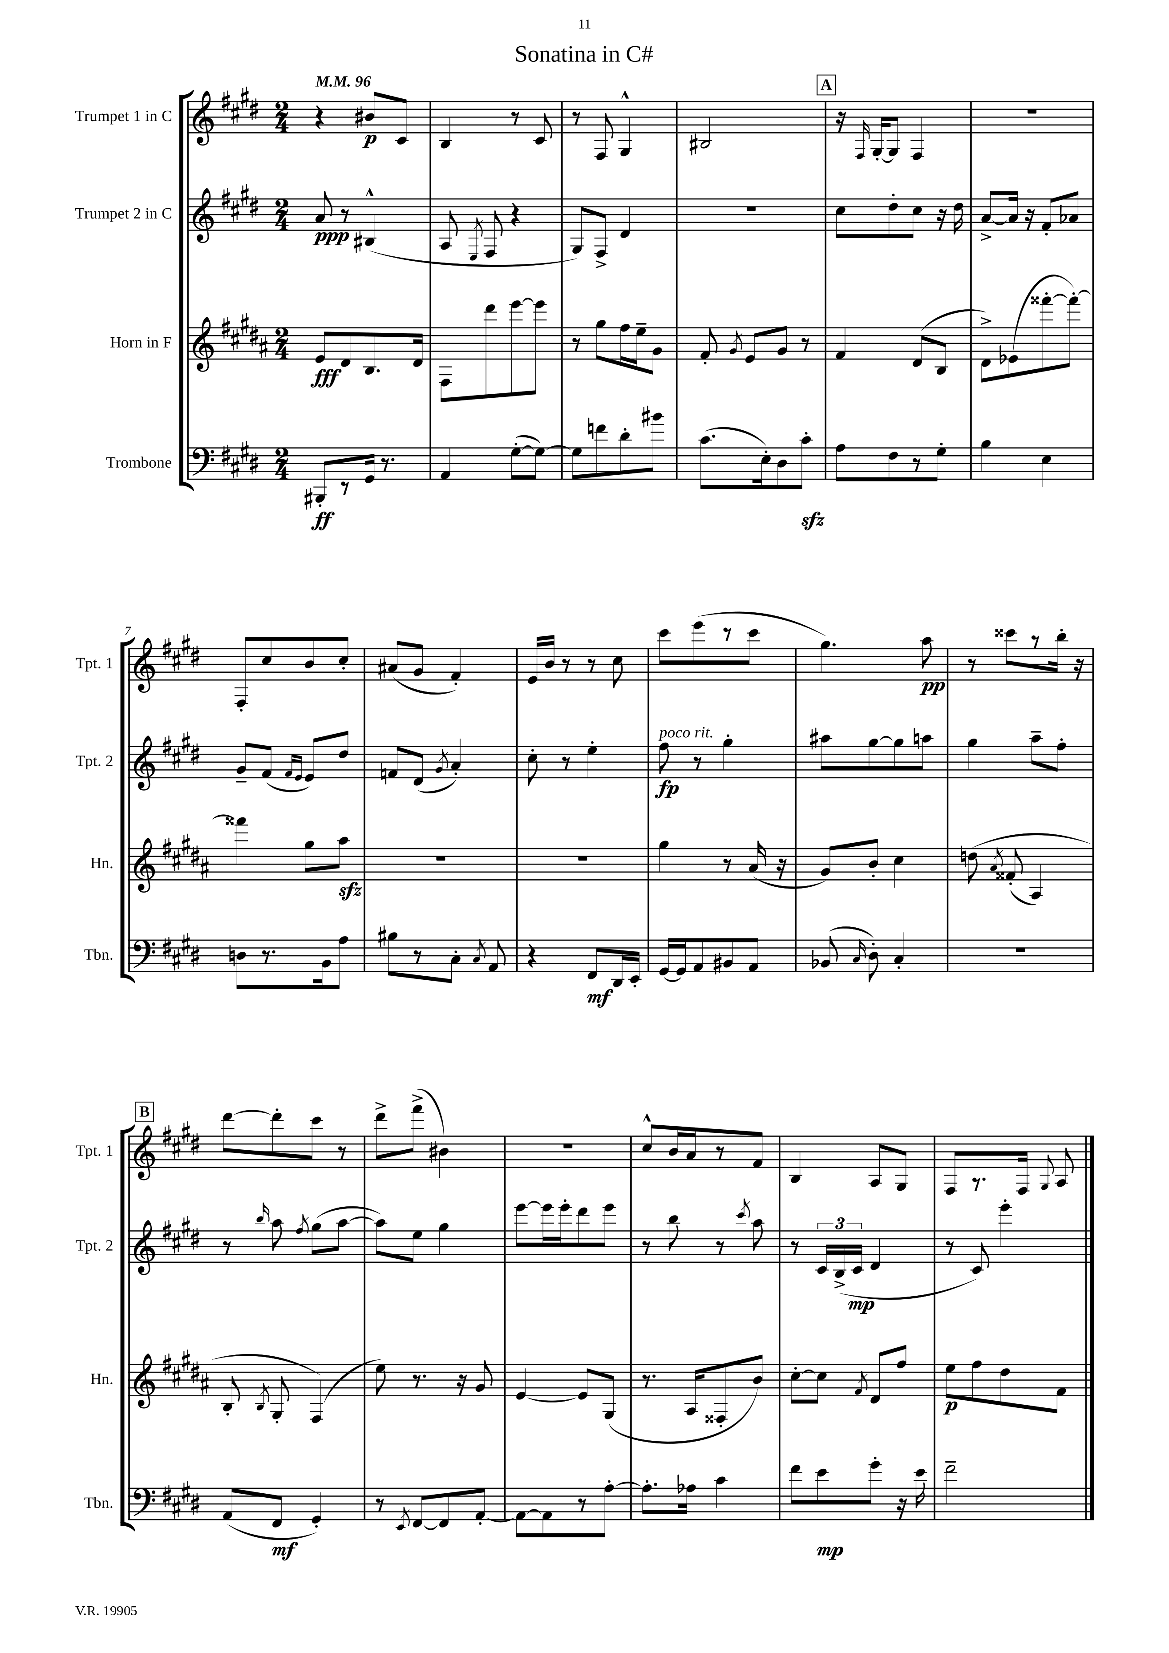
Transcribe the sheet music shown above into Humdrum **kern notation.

**kern	**dynam	**kern	**dynam	**kern	**dynam	**kern	**dynam
*part4	*part4	*part3	*part3	*part2	*part2	*part1	*part1
*staff4	*staff4	*staff3	*staff3	*staff2	*staff2	*staff1	*staff1
*I"Trombone	*	*I"Horn in F	*	*I"Trumpet 2 in C	*	*I"Trumpet 1 in C	*
*I'Tbn.	*	*I'Hn.	*	*I'Tpt. 2	*	*I'Tpt. 1	*
*clefF4	*	*clefG2	*	*clefG2	*	*clefG2	*
*k[f#c#g#d#]	*	*k[f#c#g#d#a#]	*	*k[f#c#g#d#]	*	*k[f#c#g#d#]	*
*M2/4	*	*M2/4	*	*M2/4	*	*M2/4	*
*MM96	*	*MM96	*	*MM96	*	*MM96	*
=1	=1	=1	=1	=1	=1	=1	=1
8BBB#X'/L	ff	8e/L	fff	8a/	ppp	4r	.
8r	.	8d#/	.	8r	.	.	.
16GG#/Jk	.	8.B/	.	(4B#X^^/	.	8b#X/L	p
8.r	.	.	.	.	.	.	.
.	.	.	.	.	.	8c#/J	.
.	.	16d#/Jk	.	.	.	.	.
=2	=2	=2	=2	=2	=2	=2	=2
4AA/	.	8F#\L	.	8A/	.	4B/	.
.	.	.	.	8qE/	.	.	.
.	.	8ddd#\	.	8F#/	.	.	.
([8G#'\L	.	[8eee\	.	4r	.	8r	.
8G#\J_)	.	8eee\J]	.	.	.	8c#/	.
=3	=3	=3	=3	=3	=3	=3	=3
8G#\L]	.	8r	.	8G#/L)	.	8r	.
8fn\	.	8gg#\L	.	8F#^/J	.	8F#/	.
8d#'\	.	16ff#\L	.	4d#/	.	4G#^^/	.
.	.	16ee~\J	.	.	.	.	.
8b#X\J	.	8g#\J	.	.	.	.	.
=4	=4	=4	=4	=4	=4	=4	=4
(8.c#\L	.	8f#'/	.	2r	.	2B#X/	.
.	.	8qg#/	.	.	.	.	.
.	.	8e/L	.	.	.	.	.
16E'\k)	.	.	.	.	.	.	.
8D#\	.	8g#/J	.	.	.	.	.
8c#zz'\J	.	8r	.	.	.	.	.
!!LO:REH:place=s1:t=A
=5	=5	=5	=5	=5	=5	=5	=5
8A\L	.	4f#/	.	8cc#\L	.	16r	.
.	.	.	.	.	.	16qqF#/	.
.	.	.	.	.	.	[16G#'/KL	.
8F#\	.	.	.	8dd#'\	.	8G#/J]	.
8r	.	(8d#/L	.	8cc#\J	.	4F#/	.
8G#'\J	.	8B/J	.	16r	.	.	.
.	.	.	.	16dd#\	.	.	.
=6	=6	=6	=6	=6	=6	=6	=6
4B\	.	8d#^\L)	.	[8a^/L	.	2r	.
.	.	(8e-X\	.	16a/Jk]	.	.	.
.	.	.	.	16r	.	.	.
4E\	.	[8fff##X'\	.	8f#'/L	.	.	.
.	.	8fff##'\J_)	.	8a-X/J	.	.	.
!!LO:LB:g=z
=7	=7	=7	=7	=7	=7	=7	=7
8Dn\L	.	4fff##X\]	.	8g#~/L	.	8F#'/L	.
8.r	.	.	.	(8f#/J	.	8cc#/	.
.	.	.	.	16qqf#/LL	.	.	.
.	.	.	.	16qqe/JJ	.	.	.
.	.	8gg#\L	.	8e/L)	.	8b/	.
16BB\k	.	.	.	.	.	.	.
8A\J	.	8aa#zz\J	.	8dd#/J	.	8cc#'/J	.
=8	=8	=8	=8	=8	=8	=8	=8
8B#X\L	.	2r	.	8fn/L	.	(8a#X/L	.
8r	.	.	.	(8d#/J	.	8g#/J	.
.	.	.	.	8qg#/	.	.	.
8C#'\J	.	.	.	4a'/)	.	4f#'/)	.
8qC#/	.	.	.	.	.	.	.
8AA/	.	.	.	.	.	.	.
=9	=9	=9	=9	=9	=9	=9	=9
4r	.	2r	.	8cc#'\	.	16e/LL	.
.	.	.	.	.	.	16b/JJ	.
.	.	.	.	8r	.	8r	.
8FF#/L	mf	.	.	4ee'\	.	8r	.
16DD#/L	.	.	.	.	.	8cc#\	.
16EE'/JJ	.	.	.	.	.	.	.
=10	=10	=10	=10	=10	=10	=10	=10
!	!	!	!	!LO:TX:a:i:t=poco rit.	!	!	!
[16GG#/LL	.	4gg#\	.	8ff#\	fp	8ccc#\L	.
16GG#/J]	.	.	.	.	.	.	.
8AA/	.	.	.	8r	.	(8eee\	.
8BB#X/	.	8r	.	4gg#'\	.	8r	.
8AA/J	.	(16a#/	.	.	.	8ccc#\J	.
.	.	16r	.	.	.	.	.
=11	=11	=11	=11	=11	=11	=11	=11
(8BB-X/	.	8g#/L)	.	8aa#X\L	.	4.gg#\)	.
16qqC#/	.	.	.	.	.	.	.
8D#'\)	.	8b'/J	.	[8gg#\	.	.	.
4C#'/	.	4cc#\	.	8gg#\]	.	.	.
.	.	.	.	8aan\J	.	8aa\	pp
=12	=12	=12	=12	=12	=12	=12	=12
2r	.	(8ddn\	.	4gg#\	.	8r	.
.	.	8qa#/	.	.	.	.	.
.	.	(8f##X'/	.	.	.	8ccc##X\L	.
.	.	4A#/)	.	8aa~\L	.	8r	.
.	.	.	.	8ff#'\J	.	16bb'\Jk	.
.	.	.	.	.	.	16r	.
!!LO:LB:g=z
!!LO:REH:place=s1:t=B
=13	=13	=13	=13	=13	=13	=13	=13
(8AA/L	.	8B'/	.	8r	.	[8ddd#\L	.
.	.	8qB/	.	16qqbb/	.	.	.
8FF#/J	mf	8G#'/	.	8aa\	.	8ddd#'\]	.
.	.	.	.	8qff#/	.	.	.
4GG#'/)	.	(4F#/)	.	(8gg#\L	.	8ccc#\J	.
.	.	.	.	[8aa\J	.	8r	.
=14	=14	=14	=14	=14	=14	=14	=14
8r	.	8ee\)	.	8aa\L])	.	8ddd#^\L	.
8qEE/	.	.	.	.	.	.	.
[8FF#/L	.	8.r	.	8ee\J	.	(8fff#^\J	.
8FF#/]	.	.	.	4gg#\	.	4b#X\)	.
.	.	16r	.	.	.	.	.
[8AA'/J	.	8g#/	.	.	.	.	.
=15	=15	=15	=15	=15	=15	=15	=15
8AA\L_	.	[4e/	.	[8eee\L	.	2r	.
8AA\]	.	.	.	16eee\L]	.	.	.
.	.	.	.	16eee'\J	.	.	.
8r	.	8e/L]	.	8ddd#\	.	.	.
[8A'\J	.	(8G#/J	.	8eee\J	.	.	.
=16	=16	=16	=16	=16	=16	=16	=16
8.A'\L]	.	8.r	.	8r	.	8cc#^^/L	.
.	.	.	.	8bb\	.	16b/L	.
16A-X\Jk	.	16A#/KL	.	.	.	16a/J	.
4c#\	.	8F##X'/	.	8r	.	8r	.
.	.	.	.	8qccc#/	.	.	.
.	.	8b/J)	.	8aa\	.	8f#/J	.
=17	=17	=17	=17	=17	=17	=17	=17
8f#\L	.	[8cc#'\L	.	8r	.	4B/	.
8e\	mp	8cc#\J]	.	24c#/LL	.	.	.
.	.	.	.	(24B^/	.	.	.
.	.	.	.	24c#/JJ	mp	.	.
.	.	8qf#/	.	.	.	.	.
8g#'\J	.	8d#/L	.	4d#/	.	8A/L	.
16r	.	8ff#/J	.	.	.	8G#/J	.
16e\	.	.	.	.	.	.	.
=18	=18	=18	=18	=18	=18	=18	=18
2f#~\	.	8ee\L	p	8r	.	8F#/L	.
.	.	8ff#\	.	8c#/)	.	8.r	.
.	.	8dd#\	.	4eee'\	.	.	.
.	.	.	.	.	.	16F#/Jk	.
.	.	.	.	.	.	8qqG#/	.
.	.	8f#\J	.	.	.	8A/	.
==	==	==	==	==	==	==	==
*-	*-	*-	*-	*-	*-	*-	*-
